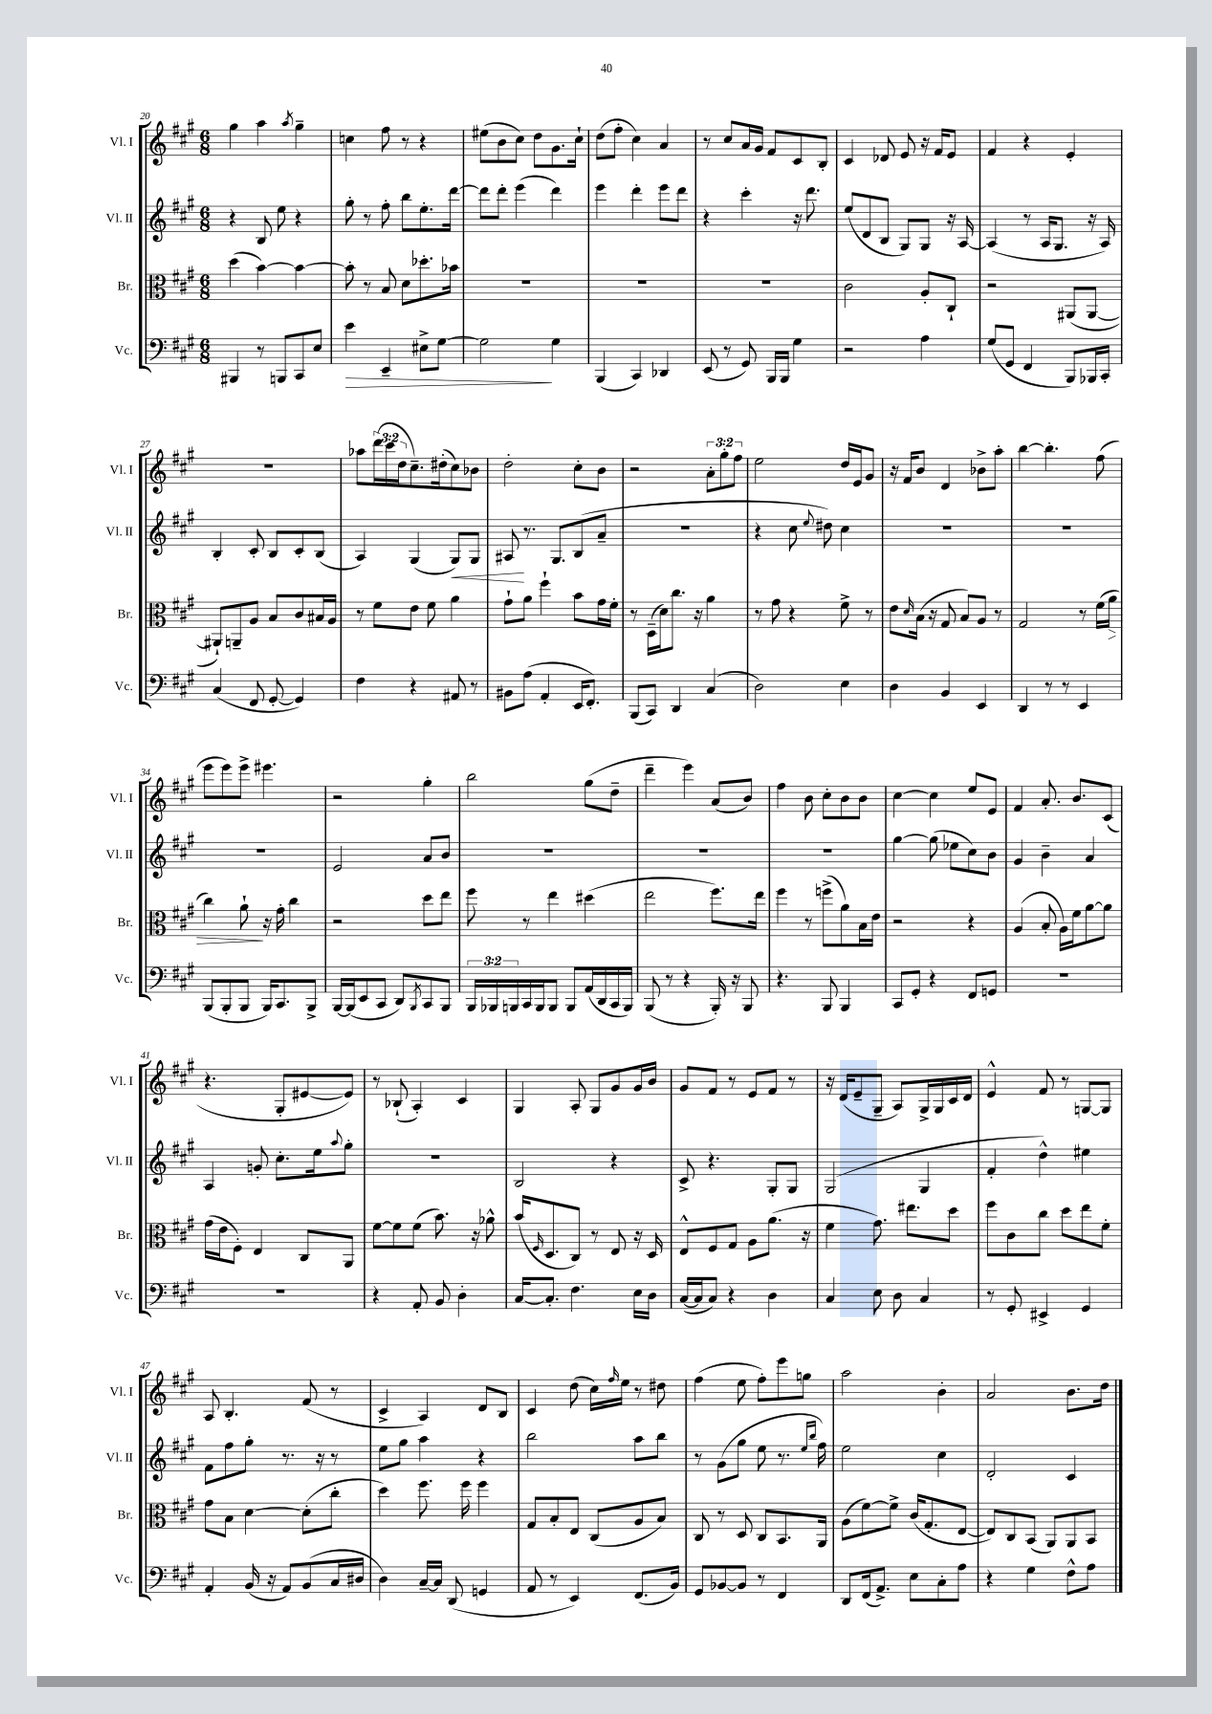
<<
\new StaffGroup <<
\new Staff = "s0" \with { instrumentName = "Vl. I" shortInstrumentName = "Vl. I" } {
    \clef treble \key a \major \numericTimeSignature \time 6/8 \override Staff.TupletNumber.text = #tuplet-number::calc-fraction-text
    gis''4 a''4 \acciaccatura { a''8 } gis''4-- |
    c''4 fis''8 r8 r4 |
    eis''8( b'8 cis''8) d''8 gis'8. cis''16-! |
    d''8( fis''8-. cis''4) a'4 |
    r8 cis''8 a'16 gis'16 fis'8 cis'8 b8-. |
    cis'4 des'8 e'8 r16 fis'16 e'8 |
    fis'4 r4 e'4-. |
    R2. |
    aes''8 \tuplet 3/2 { d'''16( cis'''16 d''16 } cis''8.--) dis''16-.( cis''8) bes'8 |
    d''2-. cis''8-. b'8 |
    r2 \tuplet 3/2 { a'8-. gis''8-. fis''8 } |
    e''2 d''16 e'16 gis'8 |
    r16 fis'16 b'8 d'4 bes'8-> a''8-. |
    b''4~ b''4.-. fis''8( |
    e'''8 e'''8) e'''8-> eis'''4. |
    r2 gis''4-. |
    b''2 gis''8( d''8-- |
    d'''4-- e'''4) a'8( b'8) |
    fis''4 b'8 cis''8-. b'8 b'8 |
    cis''4~ cis''4 e''8 e'8 |
    fis'4 a'8.-. b'8. cis'8( |
    r4. gis8-. eis'8~ eis'8) |
    r8 bes8-!( a4-.) cis'4 |
    gis4 a8-. gis8 gis'8 gis'16 b'16 |
    gis'8 fis'8 r8 e'8 fis'8 r8 |
    r16 d'16( e'8-- gis8-- a8) gis16-> gis16 cis'16 d'16 |
    e'4-^ fis'8 r8 g8~ g8 |
    a8 b4.-. fis'8( r8 |
    cis'4-> a4) d'8 b8 |
    cis'4 d''8( cis''16) \grace { fis''16 } e''16 r8 dis''8 |
    fis''4( e''8 fis''8-.) e'''8 g''8 |
    a''2 b'4-. |
    a'2 b'8. d''16 \bar "|." |
}
\new Staff = "s1" \with { instrumentName = "Vl. II" shortInstrumentName = "Vl. II" } {
    \clef treble \key a \major \numericTimeSignature \time 6/8
    r4 b8 e''8 r4 |
    gis''8-. r8 fis''8-. b''8 e''8.-. d'''16~ |
    d'''8 d'''8-. e'''4( d'''4) |
    e'''4 d'''4-. e'''8 d'''8 |
    r4 cis'''4-. r16 d'''8. |
    e''8( d'8 b8 gis8) gis8 r16 a16~ |
    a4( r8 a16 gis8. r16 a16) |
    b4-. cis'8-. b8 cis'8-. b8( |
    a4) gis4( gis8\<) gis8 |
    ais8\! r8. gis8. b8( a'8-- |
    R2. |
    r4 cis''8 \appoggiatura { e''8 } dis''8) cis''4 |
    R2. |
    R2. |
    R2. |
    e'2 a'8 b'8 |
    R2. |
    R2. |
    R2. |
    gis''4~ gis''8( ees''8 cis''8) b'8 |
    gis'4 b'4-- a'4 |
    a4 g'8-. cis''8.-. e''16 \appoggiatura { a''8 } gis''8-. |
    R2. |
    b2 r4 |
    cis'8-> r4. gis8-. gis8 |
    gis2( gis4 |
    fis'4-. d''4-^) eis''4 |
    fis'8 fis''8 gis''8-. r8. r16 r8 |
    e''8 gis''8 a''4 r4 |
    b''2 a''8 b''8 |
    r8 gis'8( gis''8 e''8 r8. \grace { e''16 b''16 } fis''16) |
    e''2 cis''4 |
    d'2-. cis'4 \bar "|." |
}
\new Staff = "s2" \with { instrumentName = "Br." shortInstrumentName = "Br." } {
    \clef alto \key a \major \numericTimeSignature \time 6/8
    d''4( b'4~) b'4~ |
    b'8-. r8 b8 d'8 des''8.-. bes'16 |
    R2. |
    R2. |
    R2. |
    cis'2 a8-. cis8-! |
    r2 ais,8( ais,8~ |
    ais,8-!) a,8-- a8 b8 cis'8 bis16 a16 |
    r8 fis'8 e'8 fis'8 a'4 |
    gis'8-! a'8 fis''4-! b'8 gis'16 fis'16-. |
    r8 d16--( d'16) cis''8. r16 a'4 |
    r8 gis'8 r4 fis'8-> r8 |
    e'8 \grace { d'16 } b16( r16 gis8 b8) a8 r8 |
    gis2 r8 fis'16( a'16\> |
    cis''4) a'8-!\! r16 gis'16-. cis''4 |
    r2 d''8 e''8 |
    fis''8 r8 e''4 dis''4( |
    e''2 fis''8.) e''16 |
    fis''4 r8 f''8->( a'8) b16 e'16 |
    r2 r4 |
    a4( b8-. a16) fis'16 a'8~ a'8 |
    gis'16( e'16 fis8-.) e4 cis8 a,8 |
    fis'8~ fis'8 fis'8( b'8.) r16 aes'8-^ |
    b'16( \grace { fis16 } d8. cis8) r8 e8 r16 d16 |
    e8-^ fis8 gis8 a8 a'8.( r16 |
    fis'4 gis'8.) eis''8. d''8 |
    fis''8 cis'8 cis''8 d''8 e''8 fis'8-. |
    gis'8 b8 d'4~ d'8-.( cis''8-. |
    d''4) fis''8. fis''16 fis''4 |
    gis8 b8-. e8 cis8( a8 b8) |
    cis8 r8 d8 cis8 b,8. a,16 |
    a8( fis'8~) fis'8-> cis'16( gis8.-. e8~ |
    e8) cis8 b,8( a,8) a,8 b,8 \bar "|." |
}
\new Staff = "s3" \with { instrumentName = "Vc." shortInstrumentName = "Vc." } {
    \clef bass \key a \major \numericTimeSignature \time 6/8 \override Staff.TupletNumber.text = #tuplet-number::calc-fraction-text
    bis,,4 r8 b,,8 cis,8 e8 |
    e'4\> e,4-- eis8-> gis8~ |
    gis2\! gis4 |
    b,,4( cis,4) des,4 |
    e,8( r8 gis,8) b,,16 b,,16 gis4 |
    r2 a4 |
    gis8( gis,8 fis,4 b,,8) bes,,16 cis,16-. |
    cis4( fis,8 gis,8~-. gis,4) |
    fis4 r4 ais,8 r8 |
    bis,8 a8( a,4-. e,16 fis,8.-.) |
    b,,8( cis,8) d,4 cis4( |
    d2) e4 |
    d4 b,4 e,4 |
    d,4 r8 r8 e,4 |
    b,,8( b,,8-. b,,8 b,,16) cis,8. b,,8-> |
    b,,16~ b,,16( e,8 cis,8 d,8) \acciaccatura { b,,8 } cis,8 b,,8 |
    \tuplet 3/2 { b,,16 bes,,16 b,,16 } cis,16 b,,16 b,,8 b,,8 a,16( d,16 cis,16 b,,16) |
    b,,8( r8 r4 b,,16-.) r16 b,,8 |
    r4. b,,8 b,,4 |
    cis,8 gis,8-. r4 fis,8 g,8 |
    R2. |
    R2. |
    r4 a,8-. b,8 d4-. |
    cis16~ cis8.-. fis4. e16 d16 |
    cis16~( cis16 cis8) r4 d4 |
    cis4 e8 d8 cis4 |
    r8 gis,8-. eis,4-> gis,4 |
    a,4-. b,16( r16 a,8) b,8( cis16 dis16 |
    d4) cis16~-- cis16 d,8( g,4 |
    a,8 r8 e,4) fis,8.( b,16) |
    gis,8 bes,8~ bes,8 r8 fis,4 |
    d,8 fis,16( a,8.->) e8 cis8-. a8 |
    r4 gis4 fis8-^ a8 \bar "|." |
}
>>
>>
\layout { \context { \Score currentBarNumber = #20 } }
